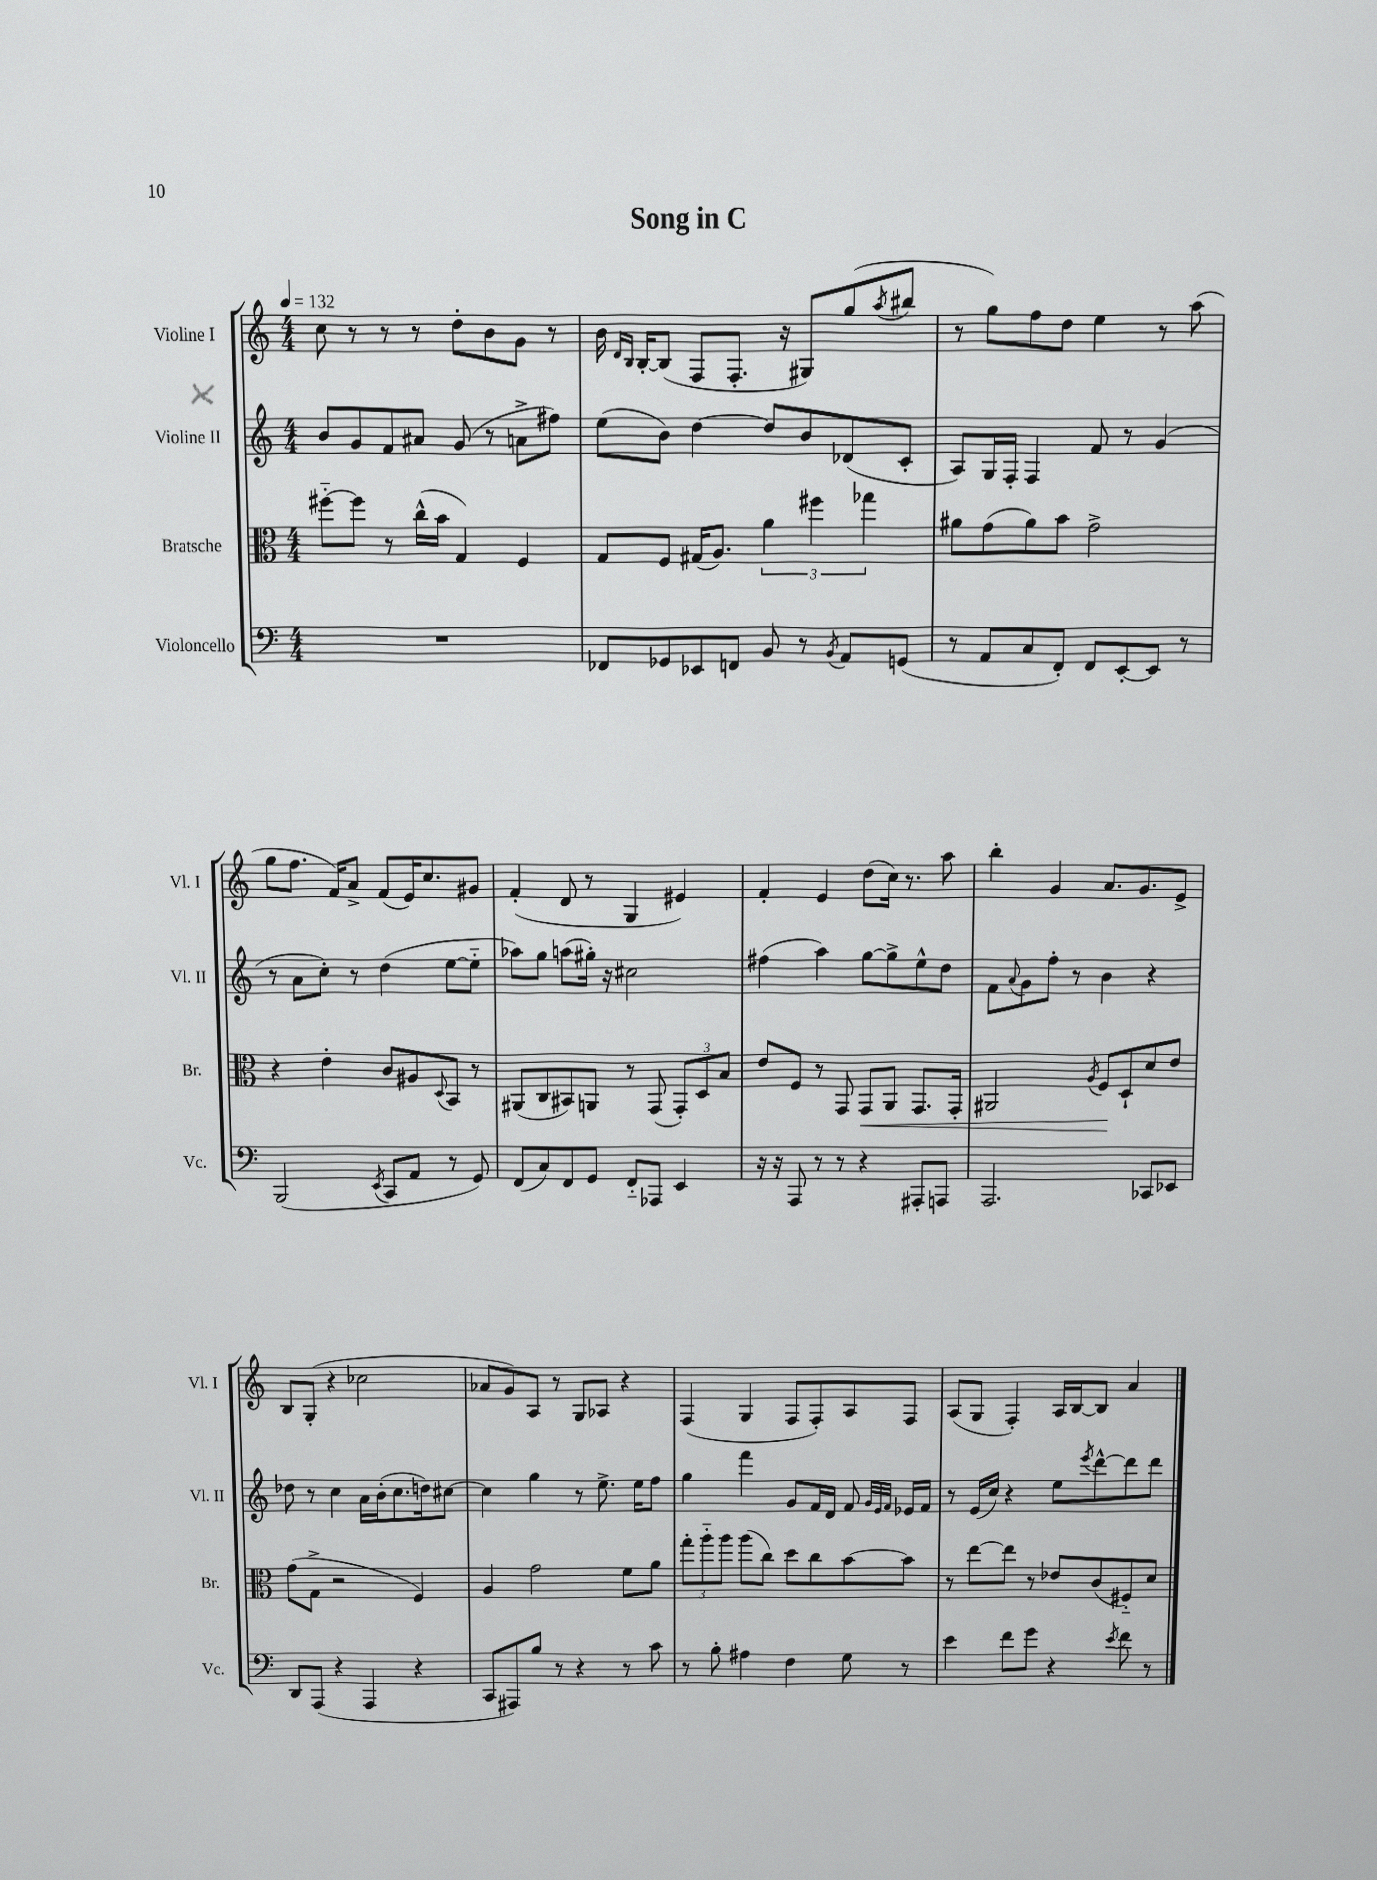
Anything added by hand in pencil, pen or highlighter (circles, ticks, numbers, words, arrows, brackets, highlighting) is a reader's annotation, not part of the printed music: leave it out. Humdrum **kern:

**kern	**kern	**dynam	**kern	**kern
*part4	*part3	*part3	*part2	*part1
*staff4	*staff3	*staff3	*staff2	*staff1
*I"Violoncello	*I"Bratsche	*	*I"Violine II	*I"Violine I
*I'Vc.	*I'Br.	*	*I'Vl. II	*I'Vl. I
*clefF4	*clefC3	*	*clefG2	*clefG2
*k[]	*k[]	*	*k[]	*k[]
*M4/4	*M4/4	*	*M4/4	*M4/4
*MM132	*MM132	*	*MM132	*MM132
=1	=1	=1	=1	=1
1r	[8ff#X\L	.	8b/L	8cc\
.	8ff#\J]	.	8g/	8r
.	8r	.	8f/	8r
.	(16cc^^\LL	.	8a#X/J	8r
.	16b\JJ	.	.	.
.	4G/)	.	(8g/	8dd'\L
.	.	.	8r	8b\
.	4F/	.	8an^\L	8g\J
.	.	.	8ff#X\J)	8r
=2	=2	=2	=2	=2
8FF-X/L	8G/L	.	(8ee\L	16b\
.	.	.	.	16qqd/LL
.	.	.	.	16qqB/JJ
.	.	.	.	[16B'/KL
8GG-X/	8F/J	.	8b\J)	(8B/J]
8EE-X/	(16G#X/KL	.	[4dd\	8F/L
.	8.A/J)	.	.	.
8FFn/J	.	.	.	8.F'/J
8BB/	6a\	.	8dd/L]	.
.	.	.	.	16r
8r	.	.	8b/	8G#X/L)
.	6ff#X\	.	.	.
8qBB/	.	.	.	.
8AA/L	.	.	(8d-X/	(8gg/
.	6gg-X\	.	.	.
.	.	.	.	8qaa/
(8GGn/J	.	.	8c'/J	8bb#X/J
=3	=3	=3	=3	=3
8r	8a#X\L	.	8A/L)	8r
8AA/L	(8g\	.	16G/L	8gg\L)
.	.	.	16F'/JJ	.
8C/	8a#\)	.	4F/	8ff\
8FF'/J)	8b\J	.	.	8dd\J
8FF/L	2g^\	.	8f/	4ee\
[8EE'/	.	.	8r	.
8EE/J]	.	.	(4g/	8r
8r	.	.	.	(8aa\
!!LO:LB:g=z
=4	=4	=4	=4	=4
(2BBB/	4r	.	8r	8gg\L
.	.	.	8a\L	8.ff\J
.	4e'\	.	8cc'\J)	.
.	.	.	.	16f/KL)
.	.	.	8r	8a^/J
8qEE/	.	.	.	.
8CC/L	8c/L	.	(4dd\	(8f/L
8AA/J	8A#X/	.	.	16e/K)
.	.	.	.	8.cc/
.	8qqD/	.	.	.
8r	8BB/J	.	[8ee\L	.
8GG/)	8r	.	8ee\J]	8g#X/J
=5	=5	=5	=5	=5
(8FF/L	(8AA#X/L	.	8aa-X\L)	(4f'/
8C/)	8C/	.	8gg\J	.
8FF/	8BB#X/)	.	(8aan\L	8d/
8GG/J	8AAn/J	.	16gg#X'\Jk)	8r
.	.	.	16r	.
8FF/L	8r	.	2cc#X\	4G/
8AAA-X/J	(8GG/	.	.	.
4EE/	12GG'/L)	.	.	4e#X/)
.	12D/	.	.	.
.	12B/J	.	.	.
=6	=6	=6	=6	=6
16r	8e/L	.	(4ff#X\	4f'/
16r	.	.	.	.
8AAA/	8F/J	.	.	.
8r	8r	.	4aa\)	4e/
8r	8GG/	.	.	.
!	!	!LO:HP:b	!	!
4r	8GG/L	<	[8gg\L	(8dd\L
.	8AA/J	.	8gg^\]	16cc\Jk)
.	.	.	.	8.r
8AAA#X'/L	8.GG/L	.	8ee^^\	.
8AAAn/J	.	.	8dd\J	8aa\
.	16GG'/Jk	.	.	.
=7	=7	=7	=7	=7
2.AAA/	2AA#X/	.	8f\L	4bb'\
.	.	.	8qqa/	.
.	.	.	8g\	.
.	.	.	8ff'\J	4g/
.	.	.	8r	.
.	8qA/	.	.	.
.	8F/L	.	4b\	8.a/L
.	8D`/	[	.	.
.	.	.	.	8.g/
8CC-X/L	8d/	.	4r	.
8EE-X/J	8e/J	.	.	8e^/J
!!LO:LB:g=z
=8	=8	=8	=8	=8
8DD/L	(8g\L	.	8dd-X\	8B/L
(8AAA/J	8G^\J	.	8r	(8G'/J
4r	2r	.	4cc\	4r
4AAA/	.	.	16a\LL	2cc-X\
.	.	.	(16b'\J	.
.	.	.	8.cc\	.
4r	4F/)	.	.	.
.	.	.	16ddn\k)	.
.	.	.	[8cc#X\J	.
=9	=9	=9	=9	=9
8CC/L	4A/	.	4cc#\]	8a-X/L
8AAA#X/)	.	.	.	8g/)
8B/J	2g\	.	4gg\	8A/J
8r	.	.	.	8r
4r	.	.	8r	8G/L
.	.	.	8.ee^\	8A-X/J
8r	8f\L	.	.	4r
.	.	.	16ee\KL	.
8c\	8a\J	.	8ff\J	.
=10	=10	=10	=10	=10
8r	12gg'\L	.	4gg\	(4F/
.	12aa\	.	.	.
8B'\	.	.	.	.
.	12aa\J	.	.	.
4A#X\	(8aa\L	.	4fff\	4G/
.	8cc\J)	.	.	.
4F\	8dd\L	.	8g/L	8F/L
.	8cc\	.	16f/L	8F'/)
.	.	.	16d/JJ	.
8G\	[8b\	.	8f/	8A/
.	.	.	32qqg/LLL	.
.	.	.	32qqe/	.
.	.	.	32qqf/JJJ	.
8r	8b\J]	.	16e-X/LL	8F/J
.	.	.	16f/JJ	.
=11	=11	=11	=11	=11
4e\	8r	.	8r	(8A/L
.	[8ee\L	.	(16e/LL	8G/J
.	.	.	16cc/JJ)	.
8f\L	8ee\J]	.	4r	4F'/)
8g\J	8r	.	.	.
4r	8e-X/L	.	8ee\L	16A/LL
.	.	.	.	[16B/J
.	.	.	8qeee/	.
.	(8c/	.	[8ddd^^\	8B/J]
8qe/	.	.	.	.
8f\	8F#X/)	.	8ddd\]	4a/
8r	8d/J	.	8ddd\J	.
==	==	==	==	==
*-	*-	*-	*-	*-
